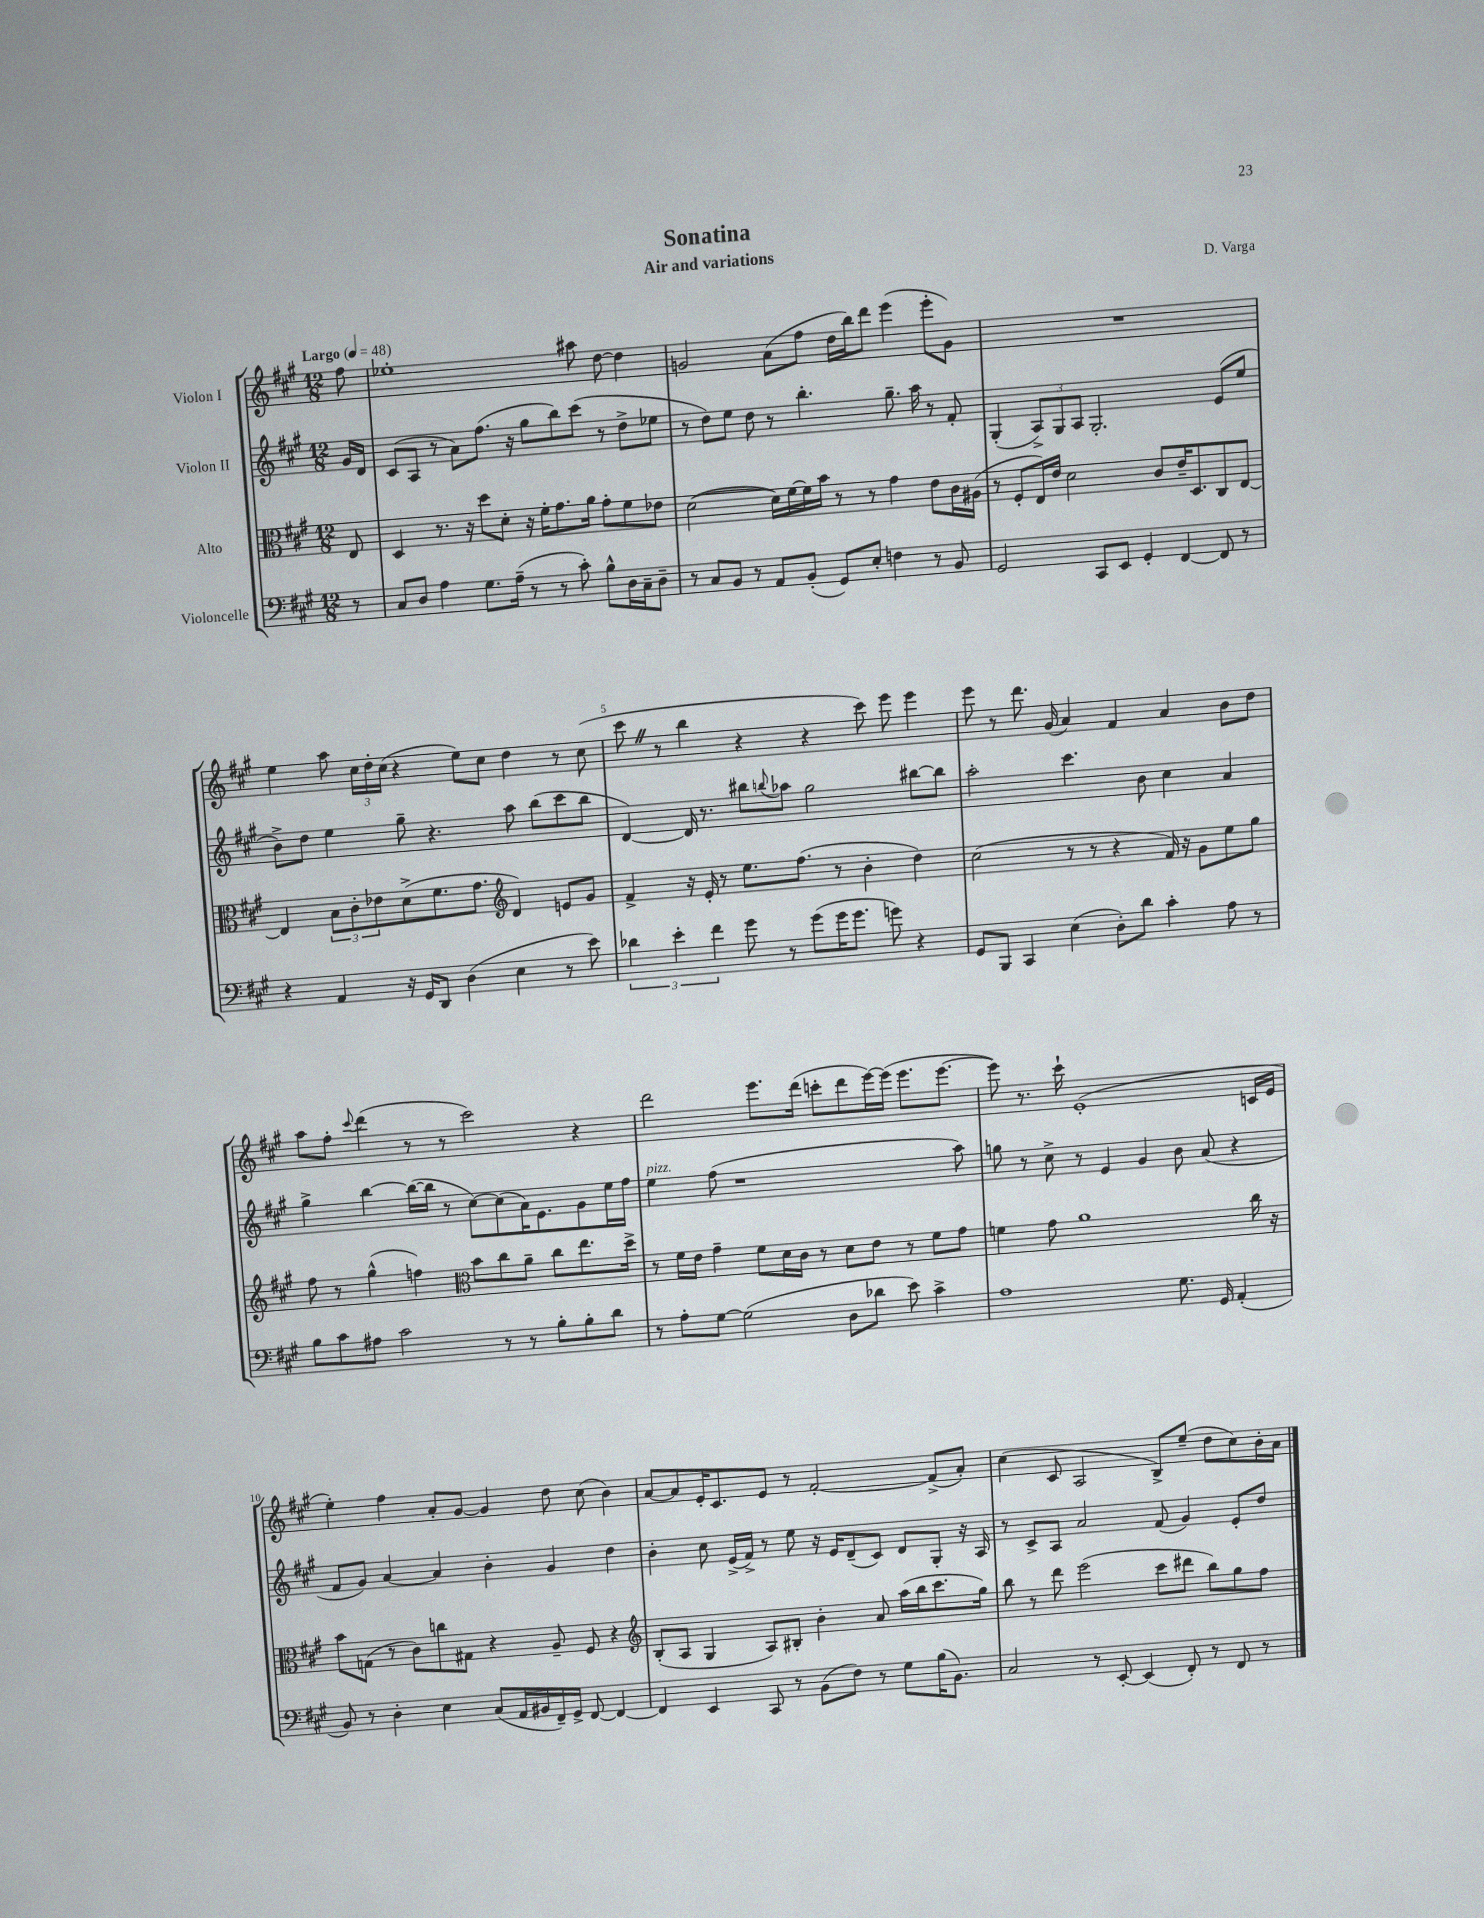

**kern	**kern	**kern	**kern
*staff4	*staff3	*staff2	*staff1
*clefF4	*clefC3	*clefG2	*clefG2
*k[f#c#g#]	*k[f#c#g#]	*k[f#c#g#]	*k[f#c#g#]
*M12/8	*M12/8	*M12/8	*M12/8
*MM48	*MM48	*MM48	*MM48
8r	8E/	16g#/LL	8ff#\
.	.	16d/JJ	.
=	=	=	=
8C#/L	4D/	(8c#/L	1ee-'
8D/J	.	8A/J	.
4A\	8.r	8r	.
.	.	8a\L)	.
.	16r	.	.
8.G#\L	8dd\L	(8.ff#\J	.
.	8d'\J	.	.
(16A~\Jk	.	16r	.
8r	16r	8gg#\L	.
.	16f#'\LK	.	.
8r	8.g#\	8bb\)	.
8c#'\)	.	(8ccc#\J	8aa#\
.	16a\Jk	.	.
8B^^\L	8g#'\L	8r	[8dd\
16D\L	8f#\	8dd^\L	4dd\]
16C#~\J	.	.	.
8D~\J	8e-\J	8ee-\J	.
=	=	=	=
8r	([2d\	8r	2g/
8C#/L	.	8dd\L)	.
8BB/J	.	8ee\J	.
8r	.	8dd\	.
8AA/L	16d\]LL)	8r	(8a\L
.	[16f#\	.	.
(8BB'/J	16f#\]	4.bb'\	8ff#\J
.	16b\JJ	.	.
8GG#/L)	8r	.	16dd\LL
.	.	.	16bb\J)
8E'/J	8r	.	8ddd\J
4F\	4g#\	8.gg#~\	(4eee\
.	.	16aa\	.
8r	8e\L	8r	8eee'\L
8BB/	16c#\L	8f#'/	8g\J)
.	(16A#\JJ	.	.
=	=	=	=
2GG#/	8r	(4G#'/	1.r
.	8F#'/L	.	.
.	16E/L)	12A^/L)	.
.	16e/JJ	.	.
.	.	12G#/	.
.	2d\	.	.
.	.	12A/J	.
8CC#/L	.	2.G#'/	.
8EE/J	.	.	.
4GG#'/	.	.	.
.	8c#/L	.	.
[4FF#/	16e~/K	.	.
.	8.D/	.	.
8FF#/]	8C#/	(8e/L	.
8r	[8E/J	8ee/J	.
=	=	=	=
4r	4E/]	8b^\L)	4ee\
.	.	8dd\J	.
4AA/	12B\L	4ee\	8aa\
.	12c#'\	.	.
.	.	.	24cc#\LL
.	12e-\	.	24dd'\
.	.	.	(24cc#\JJ
16r	(8d^\	8gg#~\	4r
16GG#/LK	.	.	.
8DD/J	8.f#\	4.r	.
(4D\	.	.	8ee\L)
.	8.g#\J	.	.
.	.	.	8cc#\J
*	*clefG2	*	*
4E\	4d/)	8aa\	4dd\
.	.	(8bb\L	.
8r	8e/L	8ccc#\	8r
8e\)	8g#/J	8bb\J	(8cc#\
=	=	=	=
6d-\	4f#^/	[4d/)	8ccc#\
.	.	.	8r
6e'\	.	.	.
.	16r	16d/]	4bb\
.	16e'/	8.r	.
6f#\	.	.	.
.	8r	.	.
8g#\	8.ee\L	8bb#\L	4r
.	.	8qqbb/	.
8r	.	8aa-\J	.
.	(8.ff#\J	.	.
(8g#\L	.	2gg#\	4r
16g#\K	8r	.	.
8.g#\J	.	.	.
.	4b'\	.	8ccc#\)
8g\)	.	.	8eee\
4r	4dd\)	[8bb#\L	4eee\
.	.	8bb#\]J	.
=	=	=	=
8GG#/L	(2cc#\	2aa'\	8eee\
8BBB/J	.	.	8r
4CC#/	.	.	8.ddd\
.	.	.	(16g#/
(4E\	8r	4.ccc#\	4a/)
.	8r	.	.
8D'\L)	4r	.	4f#/
8d\J	.	8b\	.
4c#'\	16f#/)	4cc#\	4a/
.	16r	.	.
.	8g#\L	.	.
8A\	8ee\	4a/	8b\L
8r	8gg#\J	.	8dd\J
=	=	=	=
8B\L	8ff#\	4gg#^\	8aa\L
8c#\	8r	.	8ff#'\J
.	.	.	8qqccc#/
8A#\J	(4gg#^^\	[4bb\	(4ddd\
2c#\	.	.	.
.	4ff\)	(16bb\_LL	8r
.	.	16bb\]JJ	.
.	.	8r	8r
*	*clefC3	*	*
.	8b\L	[8cc#\L)	2ccc#\)
8r	8cc#\	(8cc#\]	.
8r	8a~\J	16a\K)	.
.	.	8.e\	.
8B'\L	8cc#\L	.	.
8B'\	8.ee\	8g#\	4r
8d\J	.	16ee\L	.
.	16dd^\Jk	16ff#\JJ	.
=	=	=	=
8r	8r	4ee\	2ddd\
8A'\L	16f#\LL	.	.
.	16e\JJ	.	.
[8G#\J	4g#~\	(8ff#\	.
(2G#\]	.	1r	.
.	8f#\L	.	8.eee\L
.	16d\L	.	.
.	16c#\JJ	.	(16ddd\Jk
.	8r	.	8ccc'\L
8D\L	8d\L	.	8ddd\
8d-\J	8e\J	.	[16eee\L)
.	.	.	(16eee\]JJ
8e\)	8r	.	8.eee\L
4c#^\	8f#\L	.	.
.	.	.	[8.eee\J
.	8g#\J	8aa\)	.
=	=	=	=
1A	4f\	8gg\	8eee\])
.	.	8r	8.r
.	8g#\	8cc#^\	.
.	.	.	16ccc#`\
.	1a	8r	(1e'
.	.	4e/	.
.	.	4g#/	.
8.G#\	.	8b\	.
.	.	(8a/	.
16GG#/	.	.	.
(4AA'/	.	4r	.
.	16cc#\	.	16c/LL
.	16r	.	16e/JJ
=	=	=	=
8BB/)	8b\L	8f#/L	4ee'\)
8r	(8G\J	8g#/J)	.
4D'\	8r	[4a/	4ff#\
.	8c#\L)	.	.
4E\	8cc\	4a/]	8a'/L
.	8G#\J	.	[8g#/J
(8C#/L	4r	4b'\	4g#/]
16AA/L	.	.	.
16BB#/	.	.	.
16FF#~/)	8A~/	4g#/	8dd\
16GG#^/JJ	.	.	.
[8FF#/	8F#/	.	(8cc#\
4FF#/_	4r	4dd\	4b\)
=	=	=	=
*	*clefG2	*	*
4FF#/]	(8B'/L	4b'\	[8a/L
.	8A/J	.	8a/]
4EE/	4G#/	8cc#\	16e'/K
.	.	.	8.c#/
.	.	(16e^/LL	.
.	.	16f#^/JJ)	.
8CC#/	8A/L)	8r	8e/J
8r	8B#'/J	8ee\	8r
(8BB\L	4b'\	16r	[2f#'/
.	.	16e/LK	.
8F#\J)	.	(8d~/	.
8r	8a/	8c#/J)	.
8G#\L	(16aa\LL	8d/L	.
.	16bb\J	.	.
(16B\K	8.ccc#\	8G#'/J	(8f#^/]L
8.BB\J)	.	.	.
.	.	16r	8a'/J)
.	16gg#\Jk)	16A/	.
=	=	=	=
2C#/	8bb\	8r	(4cc#\
.	8r	8c#^/L	.
.	8ddd\	8A/J	8c#/
.	(2eee\	2a/	2A/
8r	.	.	.
[8EE'/	.	.	.
(4EE/]	.	.	.
.	8ccc#\L	(8f#/	8B^/L)
8FF#'/)	8ddd#\J	4g#/)	(8ee~/J
8r	8bb\L)	.	8dd\L
8FF#/	8gg#\	8e'/L	8cc#\)
8r	8ff#\J	8dd/J	16b'\L
.	.	.	16a\JJ
==	==	==	==
*-	*-	*-	*-
